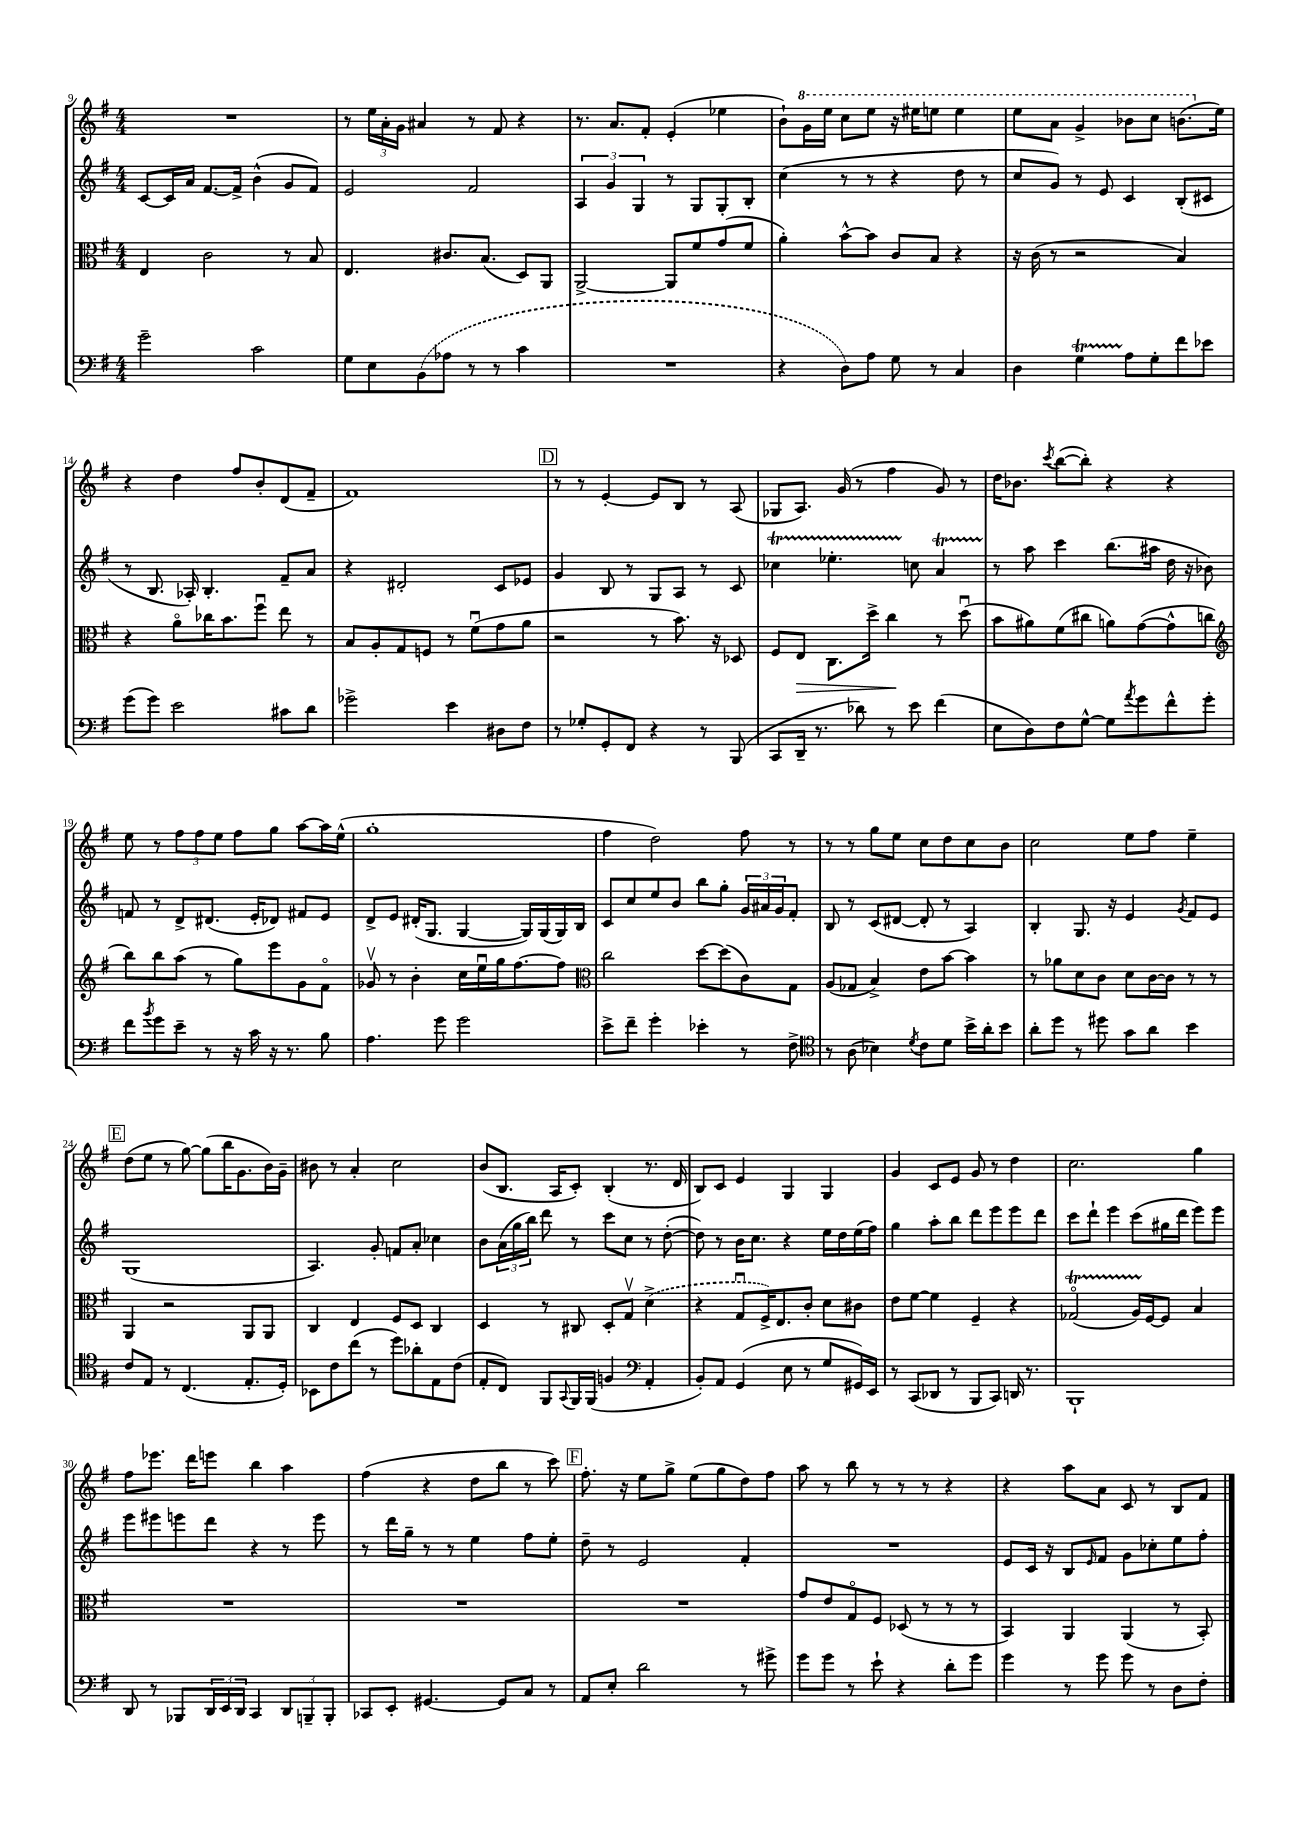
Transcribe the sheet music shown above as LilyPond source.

<<
\new StaffGroup <<
\new Staff = "s0" {
    \clef treble \key g \major \numericTimeSignature \time 4/4
    R1 |
    r8 \tuplet 3/2 { e''16 a'16-. g'16 } ais'4 r8 fis'8 r4 |
    r8. a'8. fis'8-. e'4-.( ees''4 |
    b'8-!) \ottava #1 g''16 e'''16 c'''8 e'''8 r16 eis'''16 e'''8 e'''4 |
    e'''8 a''8 g''4-> bes''8 c'''8 b''8.( \ottava #0 e''16) |
    r4 d''4 fis''8 b'8-. d'8( fis'8-- |
    fis'1) |
    \mark \markup { \box "D" } r8 r8 e'4~-. e'8 b8 r8 a8( |
    ges8 a8.) g'16( r8 fis''4 g'8) r8 |
    d''16 bes'8. \acciaccatura { c'''8 } b''8~( b''8-.) r4 r4 |
    e''8 r8 \tuplet 3/2 { fis''8 fis''8 e''8 } fis''8 g''8 a''8~ a''16 e''16-^( |
    g''1-. |
    fis''4 d''2) fis''8 r8 |
    r8 r8 g''8 e''8 c''8 d''8 c''8 b'8 |
    c''2 e''8 fis''8 e''4-- |
    \mark \markup { \box "E" } d''8( e''8 r8 g''8~) g''8( b''16 g'8. b'16) g'16-- |
    bis'8 r8 a'4-. c''2 |
    b'8( b8. a16 c'8-.) b4-.( r8. d'16 |
    b8) c'8 e'4 g4 g4 |
    g'4 c'8 e'8 g'8 r8 d''4 |
    c''2. g''4 |
    fis''8 ees'''8. d'''16 e'''8 b''4 a''4 |
    fis''4( r4 d''8 b''8 r8 c'''8) |
    \mark \markup { \box "F" } fis''8.-. r16 e''8 g''8-> e''8( g''8 d''8) fis''8 |
    a''8 r8 b''8 r8 r8 r8 r4 |
    r4 a''8 a'8 c'8 r8 b8 fis'8 \bar "|." |
}
\new Staff = "s1" {
    \clef treble \key g \major \numericTimeSignature \time 4/4
    c'8~ c'16 a'16 fis'8.~ fis'16-> b'4-^( g'8 fis'8) |
    e'2 fis'2 |
    \tuplet 3/2 { a4 g'4 g4 } r8 g8 g8-. b8-. |
    c''4( r8 r8 r4 d''8 r8 |
    c''8 g'8) r8 e'8 c'4 b8-.( cis'8 |
    r8 b8. aes16-.) b4.-. fis'8-- a'8 |
    r4 dis'2-. c'8 ees'8 |
    \mark \markup { \box "D" } g'4 b8 r8 g8 a8 r8 c'8 |
    ces''4\startTrillSpan ees''4.-. c''8\stopTrillSpan a'4\startTrillSpan |
    r8\stopTrillSpan a''8 c'''4 b''8.( ais''16 d''16 r16 bes'8) |
    f'8 r8 d'8-> dis'8.( e'16-. des'8) fis'8 e'8 |
    d'8-> e'8 dis'16-.( g8. g4~ g16) g16( g16) b16 |
    c'8 c''8 e''8 b'8 b''8 g''8-. \tuplet 3/2 { g'16 ais'16 g'16 } fis'8-. |
    b8 r8 c'8( dis'8~ dis'8-. r8 a4) |
    b4-. g8. r16 e'4 \acciaccatura { g'8 } fis'8 e'8 |
    \mark \markup { \box "E" } g1( |
    a4.) g'8-. f'8 a'8-. ces''4 |
    b'8 \tuplet 3/2 { a'16( g''16 b''16) } d'''8 r8 c'''8 c''8 r8 d''8~-.( |
    d''8) r8 b'16 c''8. r4 e''16 d''16 e''16( fis''16) |
    g''4 a''8-. b''8 d'''8 e'''8 e'''8 d'''8 |
    c'''8 d'''8-! e'''4 c'''8( gis''16 d'''16 e'''8) e'''8 |
    e'''8 eis'''8 e'''8 d'''8 r4 r8 e'''8 |
    r8 d'''16 g''16-- r8 r8 e''4 fis''8 e''8-. |
    \mark \markup { \box "F" } d''8-- r8 e'2 fis'4-. |
    R1 |
    e'8 c'16 r16 b8 \grace { e'16 } fis'8 g'8 ces''8-. e''8 fis''8-. \bar "|." |
}
\new Staff = "s2" {
    \clef alto \key g \major \numericTimeSignature \time 4/4
    e4 c'2 r8 b8 |
    e4. cis'8. b8.( d8) a,8 |
    a,2~-> a,8 fis'8 g'8( fis'8 |
    a'4-.) b'8~-^ b'8 c'8 b8 r4 |
    r16 c'16( r8 r2 b4) |
    r4 a'8\flageolet ces''16 b'8. fis''8\downbow e''8 r8 |
    b8 a8-. g8 f8 r8 fis'8\downbow( g'8 a'8 |
    \mark \markup { \box "D" } r2 r8 b'8.) r16 des8 |
    fis8 e8\> c8. d''16-> c''4\! r8 d''8\downbow( |
    b'8 ais'8) fis'8( cis''8 a'8) g'8~( g'8-^ c''8 |
    \clef treble b''8) b''8 a''8( r8 g''8) e'''8 g'8 fis'8\flageolet |
    ges'8\upbow r8 b'4-. c''16 e''16\downbow g''16 fis''8.~ fis''8 |
    \clef alto c''2 d''8~ d''8( c'8) g8 |
    a8( ges8 b4->) e'8 b'8~ b'4 |
    r8 aes'8 d'8 c'8 d'8 c'16~ c'16 r8 r8 |
    \mark \markup { \box "E" } a,4 r2 a,8 a,8 |
    c4 e4 fis8 d8 c4 |
    d4 r8 cis8 d8-. g8\upbow \once \slurDashed d'4->( |
    r4 g8\downbow fis16->) e8. c'8-. d'8 cis'8 |
    e'8 fis'8~ fis'4 fis4-- r4 |
    ges2\flageolet\startTrillSpan( a16) fis16~\stopTrillSpan fis8 b4 |
    R1 |
    R1 |
    \mark \markup { \box "F" } R1 |
    g'8 e'8 g8\flageolet fis8 des8( r8 r8 r8 |
    b,4) a,4 a,4( r8 b,8-.) \bar "|." |
}
\new Staff = "s3" {
    \clef bass \key g \major \numericTimeSignature \time 4/4
    g'2-- c'2 |
    g8 e8 \once \slurDashed b,8( aes8 r8 r8 c'4 |
    R1 |
    r4 d8) a8 g8 r8 c4 |
    d4 g4\startTrillSpan a8\stopTrillSpan g8-. fis'8 ees'8 |
    g'8( g'8) e'2 cis'8 d'8 |
    ges'2-> e'4 dis8 fis8 |
    \mark \markup { \box "D" } r8 ges8-. g,8-. fis,8 r4 r8 b,,8( |
    c,8 d,16-- r8. des'8) r8 e'8 fis'4( |
    e8 d8) fis8 g8~-^ g8 \acciaccatura { a'8 } g'8 fis'8-^ g'8-. |
    fis'8 \acciaccatura { b'8 } g'8 e'8-- r8 r16 c'16 r16 r8. b8 |
    a4. g'8 g'2 |
    e'8-> fis'8-- g'4-. ees'4-. r8 fis8-> |
    \clef tenor r8 a8( bes4) \acciaccatura { d'8 } c'8 d'8 b'16-> a'16-. b'8 |
    a'8-. d''8 r8 dis''8 g'8 a'8 b'4 |
    \mark \markup { \box "E" } c'8 e8 r8 c4.( e8.-. d16-.) |
    bes,8 c'8 c''8( r8 d''8) aes'8-. e8 c'8( |
    e8-. c8) fis,8 \appoggiatura { g,8 } fis,16 fis,16( f4 \clef bass a,4-. |
    b,8-.) a,8 g,4( e8 r8 g8 gis,16) e,16 |
    r8 c,8( des,8 r8 b,,8 c,8) d,16 r8. |
    b,,1-! |
    d,8 r8 bes,,8 \tuplet 3/2 { d,16 e,16 d,16 } c,4 \tuplet 3/2 { d,8 b,,8-- b,,8-. } |
    ces,8 e,8-. gis,4.~ gis,8 c8 r8 |
    \mark \markup { \box "F" } a,8 e8-. d'2 r8 gis'8-> |
    g'8 g'8 r8 e'8-! r4 d'8-. g'8 |
    g'4 r8 g'8 g'8 r8 d8 fis8-. \bar "|." |
}
>>
>>
\layout { \context { \Score currentBarNumber = #9 } }
